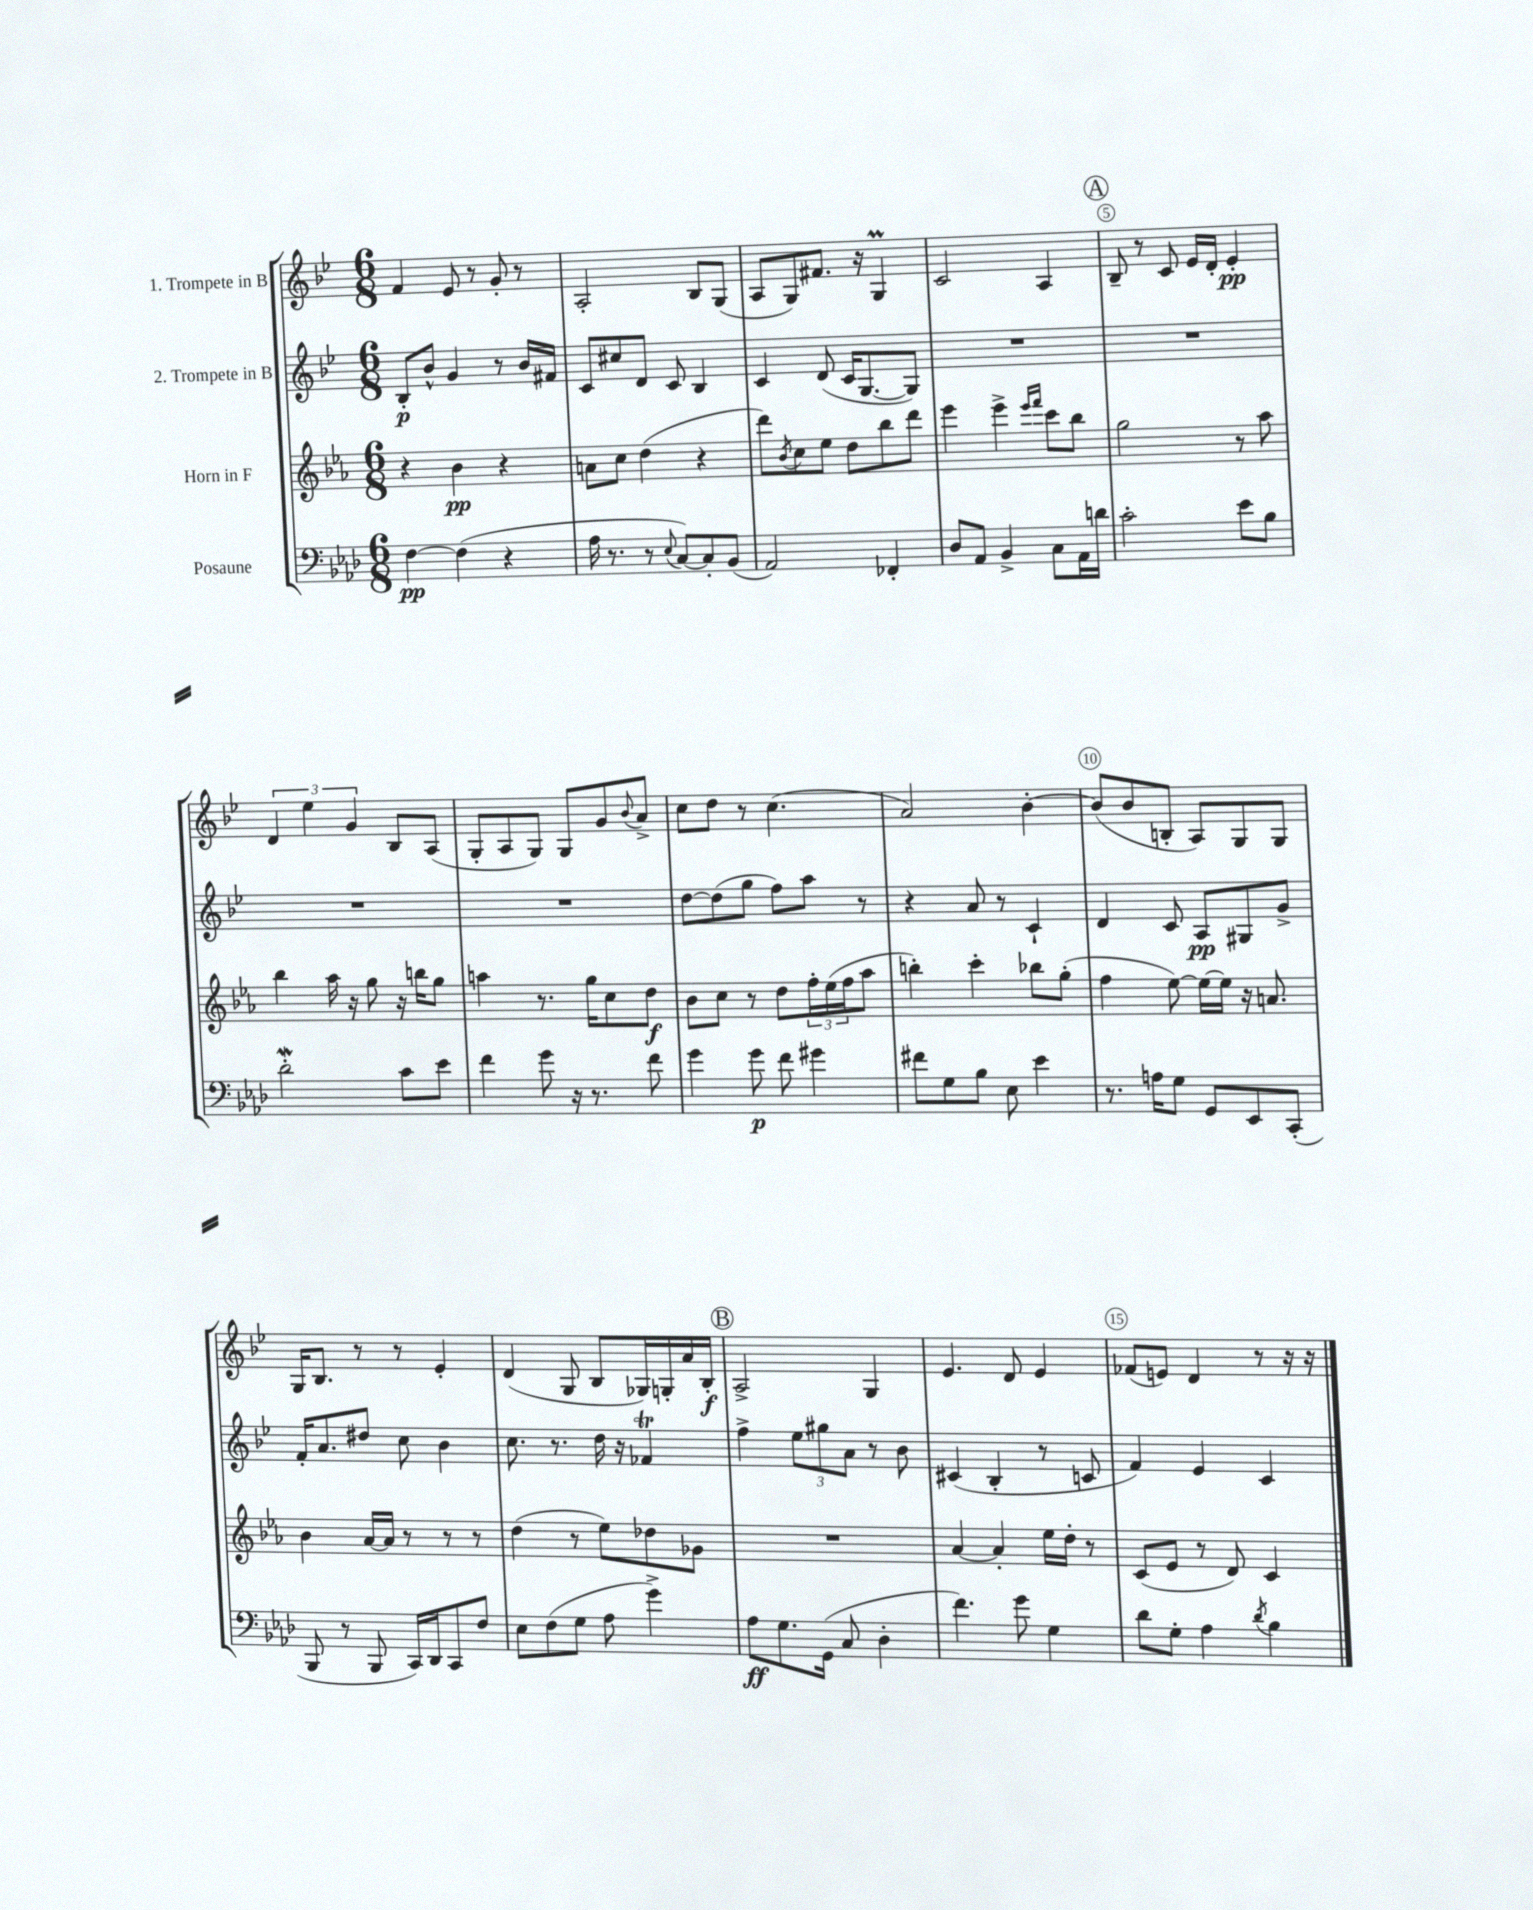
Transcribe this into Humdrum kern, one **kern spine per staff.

**kern	**dynam	**kern	**dynam	**kern	**dynam	**kern	**dynam
*part4	*part4	*part3	*part3	*part2	*part2	*part1	*part1
*staff4	*staff4	*staff3	*staff3	*staff2	*staff2	*staff1	*staff1
*I"Posaune	*	*I"Horn in F	*	*I"2. Trompete in B	*	*I"1. Trompete in B	*
*clefF4	*	*clefG2	*	*clefG2	*	*clefG2	*
*k[b-e-a-d-]	*	*k[b-e-a-]	*	*k[b-e-]	*	*k[b-e-]	*
*M6/8	*	*M6/8	*	*M6/8	*	*M6/8	*
=1	=1	=1	=1	=1	=1	=1	=1
[4F\	pp	4r	.	8B-'/L	p	4f/	.
.	.	.	.	8b-^^/J	.	.	.
(4F\]	.	4b-\	pp	4g/	.	8e-/	.
.	.	.	.	.	.	8r	.
4r	.	4r	.	8r	.	8g'/	.
.	.	.	.	16b-/LL	.	8r	.
.	.	.	.	16f#X/JJ	.	.	.
=2	=2	=2	=2	=2	=2	=2	=2
16A-\	.	8an\L	.	8c/L	.	2A'/	.
8.r	.	.	.	.	.	.	.
.	.	8cc\J	.	8cc#X/	.	.	.
8r	.	(4dd\	.	8d/J	.	.	.
8qqE-/	.	.	.	.	.	.	.
[8C/L)	.	.	.	8c/	.	.	.
8C'/]	.	4r	.	4B-/	.	8B-/L	.
(8BB-/J	.	.	.	.	.	(8G/J	.
=3	=3	=3	=3	=3	=3	=3	=3
2AA-/)	.	8ddd\L)	.	4c/	.	8A/L	.
.	.	8qb-/	.	.	.	.	.
.	.	8cc\	.	.	.	8G/)	.
.	.	8ee-\J	.	(8d/	.	8.f#X/J	.
.	.	8dd\L	.	16c/KL	.	.	.
.	.	.	.	[8.G/	.	16r	.
4FF-X'/	.	8bb-\	.	.	.	4GM/	.
.	.	8ddd\J	.	8G/J])	.	.	.
=4	=4	=4	=4	=4	=4	=4	=4
8D-/L	.	4eee-\	.	2.r	.	2c/	.
8AA-/J	.	.	.	.	.	.	.
4BB-^/	.	4eee-^\	.	.	.	.	.
.	.	16qqeee-/LL	.	.	.	.	.
.	.	16qqfff/JJ	.	.	.	.	.
8C\L	.	8ccc\L	.	.	.	4A/	.
16AA-\L	.	8bb-\J	.	.	.	.	.
16dn\JJ	.	.	.	.	.	.	.
!!LO:REH:place=s1:t=A
=5	=5	=5	=5	=5	=5	=5	=5
2c'\	.	2gg\	.	2.r	.	8B-~/	.
.	.	.	.	.	.	8r	.
.	.	.	.	.	.	8c/	.
.	.	.	.	.	.	16e-/LL	.
.	.	.	.	.	.	16d'/JJ	.
8e-\L	.	8r	.	.	.	4e-'/	pp
8B-\J	.	8aa-\	.	.	.	.	.
!!LO:LB:g=z
=6	=6	=6	=6	=6	=6	=6	=6
2d-w'\	.	4bb-\	.	2.r	.	6d/	.
.	.	.	.	.	.	6ee-\	.
.	.	16aa-\	.	.	.	.	.
.	.	16r	.	.	.	.	.
.	.	.	.	.	.	6g/	.
.	.	8gg\	.	.	.	.	.
8c\L	.	16r	.	.	.	8B-/L	.
.	.	16bbn\KL	.	.	.	.	.
8e-\J	.	8gg\J	.	.	.	(8A/J	.
=7	=7	=7	=7	=7	=7	=7	=7
4f\	.	4aan\	.	2.r	.	8G'/L	.
.	.	.	.	.	.	8A/	.
8g\	.	8.r	.	.	.	8G/J)	.
16r	.	.	.	.	.	8G/L	.
8.r	.	16gg\KL	.	.	.	.	.
.	.	8cc\	.	.	.	8g/	.
.	.	.	.	.	.	8qqb-/	.
8f\	.	8dd\J	f	.	.	8a^/J	.
=8	=8	=8	=8	=8	=8	=8	=8
4g\	.	8b-\L	.	[8dd\L	.	8cc\L	.
.	.	8cc\J	.	(8dd\]	.	8dd\J	.
8g\	p	8r	.	8gg\J	.	8r	.
8f\	.	8dd\L	.	8ff\L)	.	(4.cc\	.
4g#X\	.	24ff'\L	.	8aa\J	.	.	.
.	.	(24ee-\	.	.	.	.	.
.	.	24ff\J	.	.	.	.	.
.	.	8aa-\J	.	8r	.	.	.
=9	=9	=9	=9	=9	=9	=9	=9
8f#X\L	.	4bbn'\)	.	4r	.	2a/)	.
8G\	.	.	.	.	.	.	.
8B-\J	.	4ccc'\	.	8a/	.	.	.
8E-\	.	.	.	8r	.	.	.
4e-\	.	8bb-X\L	.	4c`/	.	[4b-'\	.
.	.	(8gg'\J	.	.	.	.	.
=10	=10	=10	=10	=10	=10	=10	=10
8.r	.	4ff\	.	4d/	.	(8b-/L]	.
.	.	.	.	.	.	8b-/	.
16An\KL	.	.	.	.	.	.	.
8G\J	.	[8ee-\)	.	8c/	.	8Bn'/J	.
8GG/L	.	16ee-\LL_	.	8A/L	pp	8A/L)	.
.	.	16ee-\JJ]	.	.	.	.	.
8EE-/	.	16r	.	8G#X/	.	8G/	.
.	.	8.an/	.	.	.	.	.
(8CC'/J	.	.	.	8g^/J	.	8G/J	.
!!LO:LB:g=z
=11	=11	=11	=11	=11	=11	=11	=11
8BBB-/	.	4b-\	.	16f'/KL	.	16G/KL	.
.	.	.	.	8.a/	.	8.B-/J	.
8r	.	.	.	.	.	.	.
8BBB-/	.	[16a-/LL	.	8dd#X/J	.	8r	.
.	.	16a-/JJ]	.	.	.	.	.
16CC/LL)	.	8r	.	8cc\	.	8r	.
16DD-/J	.	.	.	.	.	.	.
8CC/	.	8r	.	4b-\	.	4e-'/	.
8F/J	.	8r	.	.	.	.	.
=12	=12	=12	=12	=12	=12	=12	=12
8E-\L	.	(4dd\	.	8.cc\	.	(4d/	.
(8F\	.	.	.	.	.	.	.
.	.	.	.	8.r	.	.	.
8G\J	.	8r	.	.	.	8G/	.
8A-\	.	8ee-\L)	.	16dd\	.	8B-/L	.
.	.	.	.	16r	.	.	.
4g^\)	.	8dd-X\	.	4f-XT/	.	16G-X/L)	.
.	.	.	.	.	.	16Gn'/	.
.	.	8g-X\J	.	.	.	16a/	.
.	.	.	.	.	.	16B-'/JJ	f
!!LO:REH:place=s1:t=B
=13	=13	=13	=13	=13	=13	=13	=13
8A-\L	ff	2.r	.	4ff^\	.	2A^/	.
8.G\	.	.	.	.	.	.	.
.	.	.	.	12ee-\L	.	.	.
(16GG\Jk	.	.	.	.	.	.	.
.	.	.	.	12gg#X\	.	.	.
8C/	.	.	.	.	.	.	.
.	.	.	.	12a\J	.	.	.
4D-'\	.	.	.	8r	.	4G/	.
.	.	.	.	8b-\	.	.	.
=14	=14	=14	=14	=14	=14	=14	=14
4.f\)	.	[4a-/	.	(4c#X/	.	4.e-/	.
.	.	4a-'/]	.	4B-'/	.	.	.
8g\	.	.	.	.	.	8d/	.
4G\	.	16ee-\LL	.	8r	.	4e-/	.
.	.	16dd'\JJ	.	.	.	.	.
.	.	8r	.	8cn/	.	.	.
=15	=15	=15	=15	=15	=15	=15	=15
8d-\L	.	(8c/L	.	4f/)	.	(8f-X/L	.
8G'\J	.	8e-/J	.	.	.	8en/J)	.
4A-\	.	8r	.	4e-/	.	4d/	.
.	.	8d/)	.	.	.	.	.
8qd-/	.	.	.	.	.	.	.
4B-\	.	4c/	.	4c/	.	8r	.
.	.	.	.	.	.	16r	.
.	.	.	.	.	.	16r	.
==	==	==	==	==	==	==	==
*-	*-	*-	*-	*-	*-	*-	*-
